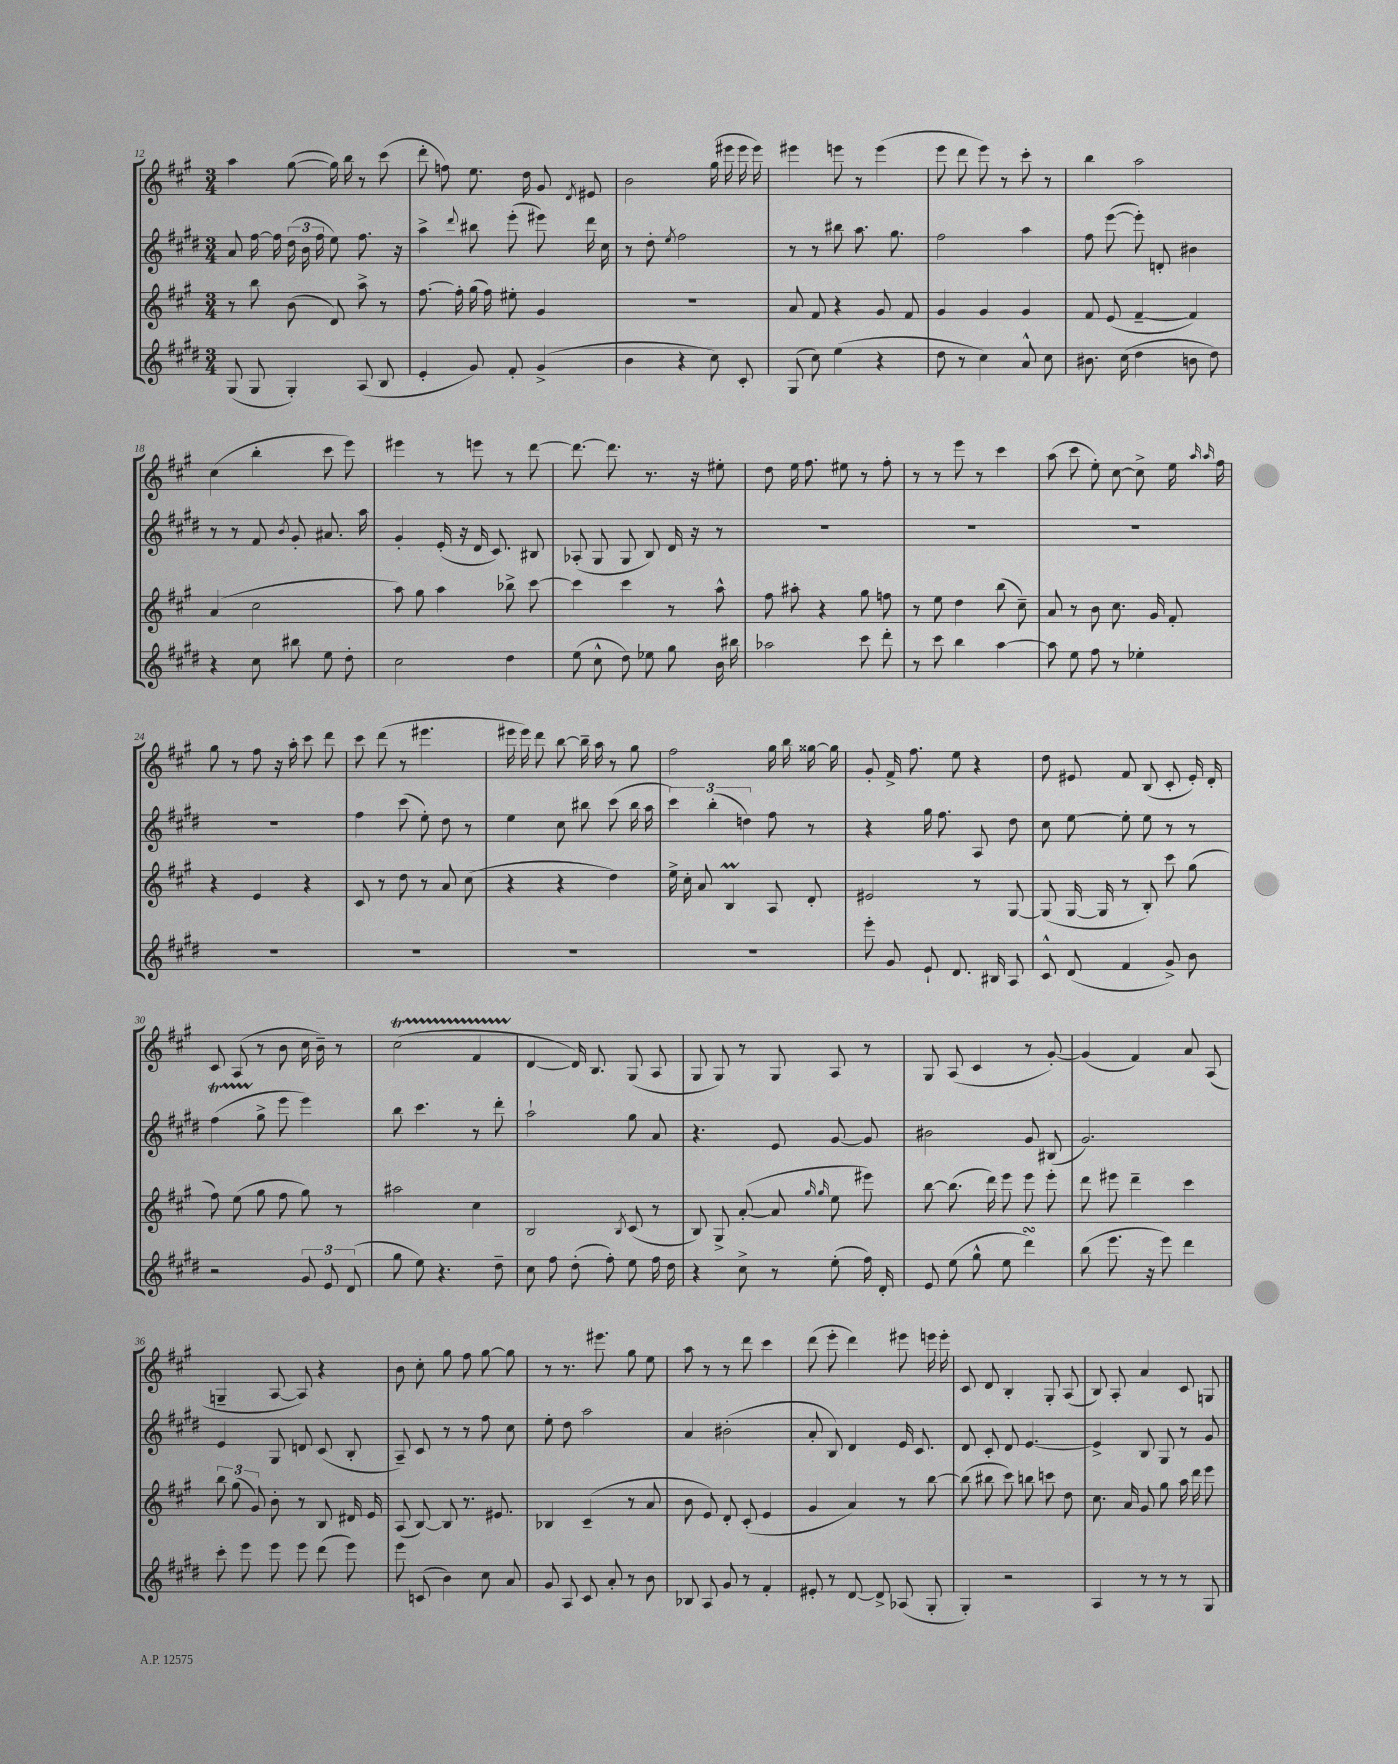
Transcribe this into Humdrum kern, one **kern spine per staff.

**kern	**kern	**kern	**kern
*staff4	*staff3	*staff2	*staff1
*clefG2	*clefG2	*clefG2	*clefG2
*k[f#c#g#d#]	*k[f#c#g#]	*k[f#c#g#d#]	*k[f#c#g#]
*M3/4	*M3/4	*M3/4	*M3/4
(8G#/	8r	8a/	4aa\
8G#/	8bb\	[16ff#\	.
.	.	16ff#\]	.
4G#'/)	(8b\	(24dd#\	([8gg#\
.	.	24b\	.
.	.	24ff#\	.
.	8d/)	8ee\)	16gg#\])
.	.	.	16bb\
(8A/	8aa^\	8.ff#\	8r
8B/	8r	.	(8ccc#\
.	.	16r	.
=	=	=	=
4e'/	[8.ff#\	4aa^\	8ddd'\
.	.	.	8ff\)
.	16ff#'\]	.	.
.	.	8qqddd#/	.
8g#/)	(16gg#\	8bb#\	8.ee\
.	16ff#\)	.	.
8f#'/	8ee#'\	(8eee'\	.
.	.	.	16dd\
(4g#^/	4g#/	8eee#\)	8g#/
.	.	.	8qd/
.	.	16ddd#\	8e#/
.	.	16cc#\	.
=	=	=	=
4b\	2.r	8r	2b\
.	.	8dd#'\	.
.	.	8qee/	.
4r	.	2ff#\	.
8cc#\)	.	.	(16gg#\
.	.	.	16eee#\
8c#'/	.	.	16eee#\
.	.	.	16eee#\)
=	=	=	=
(8G#/	8a/	8r	4eee#\
8cc#\)	8f#/	8r	.
(4ee\	4r	8bb#\	8eee\
.	.	8.aa\	8r
4r	8g#/	.	(4eee\
.	.	8.gg#\	.
.	8f#/	.	.
=	=	=	=
8dd#\	4g#/	2ff#\	8eee\
8r	.	.	8ddd\
4cc#\)	4g#/	.	8eee\)
.	.	.	8r
8a^^/	4g#/	4aa\	8ccc#'\
8cc#\	.	.	8r
=	=	=	=
8.b#\	8f#/	8ff#\	4bb\
.	(8e/	([8eee\	.
(16cc#\	.	.	.
4dd#\	[4f#~/	8eee'\])	2aa\
.	.	8d'/	.
8b\	4f#/])	4b#\	.
8dd#\)	.	.	.
=	=	=	=
4r	(4a/	8r	(4cc#\
.	.	8r	.
8cc#\	2cc#\	8f#/	4bb'\
.	.	8qb/	.
8bb#\	.	8g#'/	.
8ee\	.	8.a#/	8ccc#\
8dd#'\	.	.	8eee\)
.	.	16aa\	.
=	=	=	=
2cc#\	8aa\)	4g#'/	4eee#\
.	8gg#\	.	.
.	4aa\	(16e'/	8r
.	.	16r	.
.	.	16d#/	8eee\
.	.	8.c#/)	.
4dd#\	8bb-^\	.	8r
.	[8ccc#\	8B#/	[8ddd\
=	=	=	=
(8ee\	4ccc#\]	(8A-'/	8.ddd\_
8cc#^^\	.	8G#/	.
.	.	.	8.ddd\]
8dd#\)	4ccc#\	8G#/	.
8ee-\	.	8B/)	8.r
8gg#\	8r	16d#/	.
.	.	16r	16r
16b\	8aa^^\	8r	8ee#'\
16bb#\	.	.	.
=	=	=	=
2aa-\	8ff#\	2.r	8dd\
.	8aa#'\	.	16ee\
.	.	.	8.ff#\
.	4r	.	.
.	.	.	8ee#\
8ccc#\	8gg#\	.	8r
8ddd#'\	8ff\	.	8ff#'\
=	=	=	=
8r	8r	2.r	8r
8ccc#\	8ee\	.	8r
4bb\	4dd\	.	8eee\
.	.	.	8r
[4aa\	(8bb\	.	4ccc#\
.	8cc#~\)	.	.
=	=	=	=
8aa\]	8a/	2.r	(8aa\
8ee\	8r	.	8ccc#\
8ff#\	8b\	.	8ee'\)
8r	8.cc#\	.	[8cc#\
4ee-'\	.	.	8cc#^\]
.	16g#/	.	.
.	8f#'/	.	16ee\
.	.	.	16qqaa/
.	.	.	16qqaa/
.	.	.	16ff#\
=	=	=	=
2.r	4r	2.r	8gg#\
.	.	.	8r
.	4e/	.	8ff#\
.	.	.	16r
.	.	.	16aa'\
.	4r	.	8ccc#\
.	.	.	8ddd\
=	=	=	=
2.r	8c#/	4ff#\	8ccc#\
.	8r	.	(8ddd\
.	8dd\	(8ccc#\	8r
.	8r	8ee'\)	4.eee#\
.	8a/	8dd#\	.
.	(8cc#\	8r	.
=	=	=	=
2.r	4r	4ee\	16eee#\
.	.	.	16eee#\)
.	.	.	8ddd\
.	4r	8cc#\	[8bb\
.	.	8bb#\	16bb~\]
.	.	.	16aa\
.	4dd\)	(8ccc#\	8r
.	.	16bb#\	8gg#\
.	.	16aa\	.
=	=	=	=
2.r	16ee^\	6ccc#\)	2ff#\
.	16cc#'\	.	.
.	8a/	.	.
.	.	(6bb'\	.
.	4B/	.	.
.	.	6dd\)	.
.	8A/	8ff#\	16gg#\
.	.	.	16bb\
.	8d'/	8r	[16gg##\
.	.	.	16gg##\]
=	=	=	=
8eee'\	2e#/	4r	8g#'/
8g#/	.	.	16f#^/
.	.	.	8.ff#\
8e`/	.	16gg#\	.
.	.	8.ff#\	.
8.d#/	.	.	8ee\
.	8r	8A/	4r
16B#/	.	.	.
8A/	[8G#/	8dd#\	.
=	=	=	=
8c#^^/	(8G#/]	8cc#\	8dd\
(8d#/	[16G#/	[8ee\	8e#/
.	16G#/]	.	.
4f#/	8r	8ee'\]	8f#/
.	8B'/)	8ee\	(8B/
8g#^/)	8ccc#\	8r	8c#'/
8b\	(8gg#\	8r	16e#'/)
.	.	.	16d'/
=	=	=	=
2r	8ff#\)	(4ff#\	8c#/
.	(8ee\	.	(8A/
.	8gg#\	8gg#^\	8r
.	8ff#\	8eee\	8b\
12g#/	8gg#\)	4eee\)	16cc#\
.	.	.	16b~\)
12e/	.	.	.
.	8r	.	8r
(12d#/	.	.	.
=	=	=	=
8gg#\	2aa#\	8bb\	(2cc#\
8ee\)	.	4.ccc#\	.
4.r	.	.	.
.	4cc#\	8r	4f#/
8dd#~\	.	8ddd#'\	.
=	=	=	=
8cc#\	2B/	2aa`\	[4d/
8ff#\	.	.	.
(8dd#'\	.	.	16d/])
.	.	.	8.B/
8ff#'\)	.	.	.
.	8qB/	.	.
8ee\	(8c#/	8gg#\	(8G#/
16ff#\	8r	8a/	8A/
16dd#\	.	.	.
=	=	=	=
4r	8B/)	4.r	8G#/
.	8G#^/	.	8G#/)
8cc#^\	([8a'/	.	8r
8r	8a/]	8e/	8G#/
.	16qqgg#/	.	.
.	16qqgg#/	.	.
(8ee'\	8ee\	[8g#/	8A/
16ff#\)	8eee#\)	8g#/]	8r
16d#'/	.	.	.
=	=	=	=
8e/	[8bb\	2b#\	8G#/
(8ee\	(8.bb\]	.	(8A/
8gg#^^\	.	.	4c#/
.	16ddd\)	.	.
8ee\	8eee\	.	.
4ddd#\)	8eee\	8g#/	8r
.	8eee'\	(8B#/	[8g#'/)
=	=	=	=
(8bb\	8ddd\	2.g#/)	(4g#/]
8.eee\	8eee#\	.	.
.	4ddd~\	.	4f#/)
16r	.	.	.
8eee\)	.	.	.
4ddd#\	4ccc#\	.	8a/
.	.	.	(8A/
=	=	=	=
8ccc#'\	12bb\	4e/	4G~/
.	(12gg#\	.	.
8eee\	.	.	.
.	12g#/)	.	.
8eee\	8b'\	8G#/	[8A/
8eee\	8r	8d/	8A/])
(8ddd#\	8B/	(8c#/	4r
8eee\)	16d#/	8B'/	.
.	16e/	.	.
=	=	=	=
8eee\	(8A/	8A~/)	8b\
(8c/	[8B/)	8c#/	8cc#'\
4b\)	8B/]	8r	8gg#\
.	8.r	8r	8ff#\
8cc#\	.	8ff#\	[8gg#\
.	8.e#/	.	.
8a/	.	8cc#\	8gg#\]
=	=	=	=
8g#/	4B-/	8ee'\	8r
8A/	.	8dd#\	8.r
8c#/	(4c#~/	2aa\	.
.	.	.	8.eee#\
8a'/	.	.	.
8r	8r	.	8gg#\
8b\	8a/	.	8ee\
=	=	=	=
8B-/	8b\	4a/	8aa\
8A/	8e/)	.	8r
8g#/	8d'/	(2b#'\	8r
8r	(8c#'/	.	8ddd\
4f#'/	4e/	.	4ccc#\
=	=	=	=
8e#'/	4g#/	8a'/	(8ddd\
8r	.	8B/)	8eee'\
[8d#/	4a/)	4d#/	4ddd\)
8d#^/]	.	.	.
(8A-/	8r	16e/	8eee#\
.	.	8.c#/	.
8G#'/	[8bb\	.	16eee\
.	.	.	16eee'\
=	=	=	=
4G#'/)	(8bb\]	8d#/	8c#/
.	8bb#\	8c#'/	8d/
2r	8ccc#\)	8d#/	4B'/
.	8bb\	[4.e/	.
.	8ccc\	.	8G#'/
.	8dd\	.	(8A/
=	=	=	=
4A/	8.cc#\	4e^/]	8B/)
.	.	.	8A'/
.	16a/	.	.
8r	8g#/	8B/	4a/
8r	8gg#\	8G#/	.
8r	16aa\	8r	8c#/
.	16ddd\	.	.
8G#/	8eee\	8g#/	8G/
==	==	==	==
*-	*-	*-	*-
